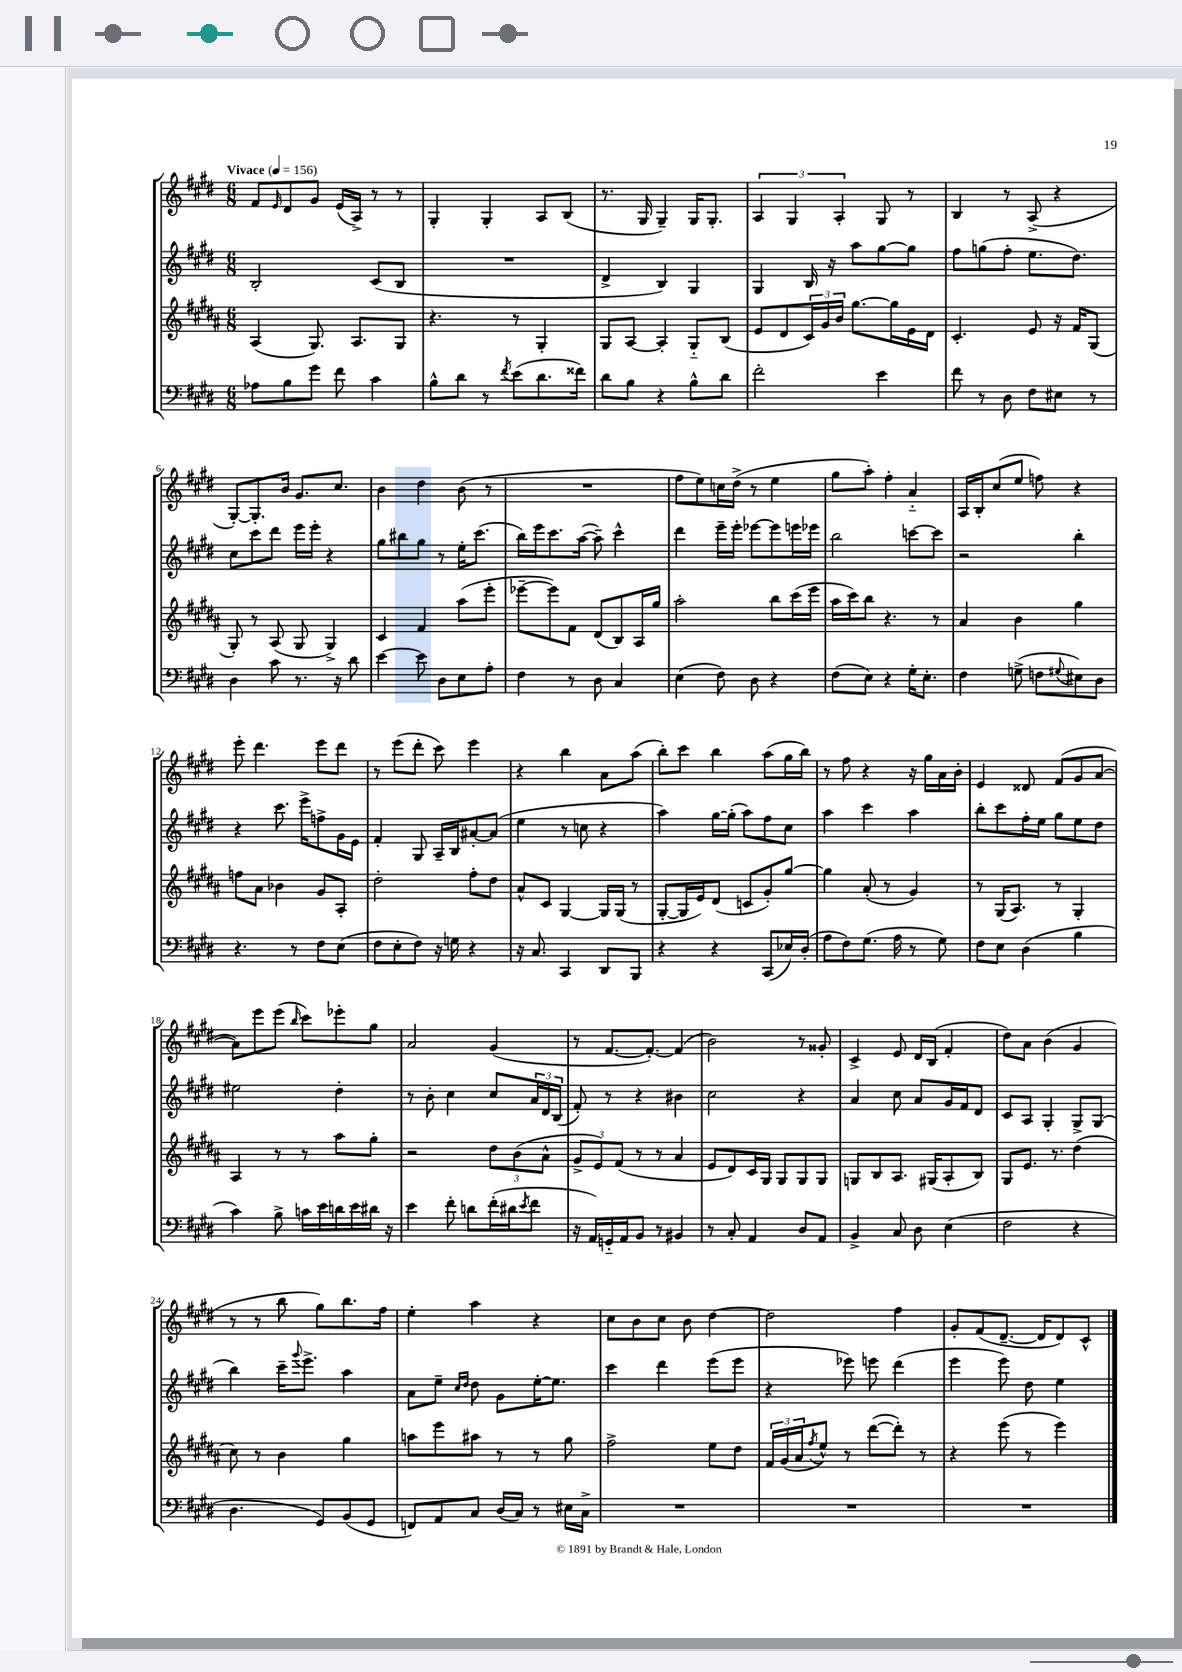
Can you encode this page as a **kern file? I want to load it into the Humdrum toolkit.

**kern	**kern	**kern	**kern
*staff4	*staff3	*staff2	*staff1
*clefF4	*clefG2	*clefG2	*clefG2
*k[f#c#g#d#]	*k[f#c#g#d#a#]	*k[f#c#g#d#]	*k[f#c#g#d#]
*M6/8	*M6/8	*M6/8	*M6/8
*MM156	*MM156	*MM156	*MM156
8A-	(4A#	2B'	8f#
.	.	.	16qqe
8B	.	.	8d#
8g#	8.G#)	.	8g#
8f#	.	.	(16e
.	8.A#	.	16A^)
4c#	.	(8c#	8r
.	8G#	8B	8r
=	=	=	=
8B^^	4.r	2.r	4G#'
8d#	.	.	.
8r	.	.	4G#'
8qf#	.	.	.
(8e	8r	.	.
8.d#	4G#'	.	8A
.	.	.	(8B
16f##)	.	.	.
=	=	=	=
8d#	8G#	4d#^	8.r
8B	[8A#	.	.
.	.	.	16G#
4r	4A#']	4B)	4G#~)
8B^^	8G#'~	4G#	16G#
.	.	.	8.G#'
8d#	(8B	.	.
=	=	=	=
2f#'	8e	4G#	6A
.	8d#	.	.
.	.	.	6G#
.	24c#)	16B	.
.	24g#	.	.
.	.	16r	.
.	24b	.	6A'
.	[8.gg#	8aa	.
4e	.	[8gg#	8G#
.	16gg#]	.	.
.	16e	8gg#]	8r
.	16d#	.	.
=	=	=	=
8f#	4.c#'	8ff#	4B
8r	.	(8gg	.
8D#	.	8ff#'	8r
8F#	8e	8.ee	(8A^
8E#	16r	.	4r
.	16f#	8.dd#)	.
8r	(8G#	.	.
=	=	=	=
4D#	8G#')	8cc#	[8G#')
.	8r	8ccc#	8.G#']
8c#	(8A#	8ddd#	.
.	.	.	16b
8.r	8G#	16eee	8.g#
.	.	16eee'	.
.	4G#^)	4r	.
16r	.	.	8.cc#
8d#	.	.	.
=	=	=	=
[4e	4c#	8gg#	4b
.	.	8bb#	.
8e]	4f#	8gg#	4dd#
8D#	.	8r	.
8E	(8aa#	16ee'	(8b
.	.	(8.ccc#	.
8A'	8eee'	.	8r
=	=	=	=
4F#	[8eee-~	16bb)	2.r
.	.	16eee	.
.	8eee-])	8.ccc#	.
8r	8f#	.	.
.	.	([16aa	.
8D#	(8d#	8aa~])	.
4C#	8B)	4ccc#^^	.
.	16A#	.	.
.	16gg#	.	.
=	=	=	=
(4E	2aa#'	4ddd#	8ff#
.	.	.	8ee)
8F#)	.	16eee~	16cc
.	.	16eee'	(16dd#^
8D#	.	[8eee-	8r
4r	8bb	8eee-]	4ee
.	(16ccc#	16eee	.
.	16eee	16eee-	.
=	=	=	=
(8F#	16aa#	2bb	8gg#
.	16ccc#)	.	.
8E)	8bb	.	8aa')
4r	4.r	.	4ff#'
16G#'	.	[8ccc	4a'~
8.E'	.	.	.
.	8r	8ccc]	.
=	=	=	=
4F#	4a#	2r	16A
.	.	.	16B'
.	.	.	(8cc#
(8G^	4b	.	8ee
8F	.	.	8ff)
8qqG#	.	.	.
8E#)	4gg#	4bb'	4r
8D#	.	.	.
=	=	=	=
4.r	8ff	4r	8eee'
.	8a#	.	4.ddd#
.	4b-	8.ccc#	.
8r	.	.	.
.	.	16eee^	.
8F#	8g#	8ff^	8eee
(8E	8A#'	16g#	8ddd#
.	.	16e	.
=	=	=	=
8F#	2dd#'	4f#'	8r
8E'	.	.	(8eee
8F#)	.	8G#	8ddd#'
16r	.	16A~	8ccc#)
16G	.	16B	.
4r	8ff#'	[8a#'	4eee
.	8dd#	(8a#]	.
=	=	=	=
16r	8a#^^	4ee	4r
8.C#	.	.	.
.	8c#	.	.
4CC#	[4G#	8r	4bb
.	.	8cc	.
8DD#	16G#]	4r	8a
.	(16G#	.	.
8BBB	8r	.	(8aa
=	=	=	=
4r	[8G#'	4aa)	8bb')
.	16G#]	.	8ccc#
.	16e)	.	.
4r	(8d#	[16gg#	4bb
.	.	(16gg#']	.
.	8c	8aa)	.
(8CC#	8g#')	8ff#	(8aa
16E-)	[8gg#	8cc#	16gg#
(16D#'	.	.	16bb)
=	=	=	=
8A	4gg#]	4aa	8r
8F#)	.	.	8ff#
(8.G#	(8a#'	4ccc#	4r
.	8r	.	.
16A	.	.	.
8r	4g#)	4aa	16r
.	.	.	16gg#
8G#)	.	.	16a
.	.	.	16b'
=	=	=	=
8F#	8r	8bb'	4e
8E	(16G#	8ccc#	.
.	8.A#)	.	.
(4D#	.	16ff#'	8d##
.	.	16ee	.
.	8r	8gg#	(8f#
4B	4G#'	8ee	8g#
.	.	8dd#	[8a
=	=	=	=
4c#)	4A#	2ee#	8a])
.	.	.	8eee
8B^	8r	.	(8eee
.	.	.	16qqbb
16c	8r	.	8ccc#)
16e	.	.	.
16d	8aa#	4dd#'	8eee-'
16e	.	.	.
16d#	8gg#'	.	8gg#
16r	.	.	.
=	=	=	=
4e	2r	8r	2a
.	.	8b'	.
8f#'	.	4cc#	.
8d	.	.	.
(16f#'	12dd#	8cc#	(4g#
16d#	.	.	.
.	(12b	.	.
8qe	.	.	.
8f#	.	24a	.
.	12a#^^	24d#	.
.	.	(24B	.
=	=	=	=
16r	12g#^	8f#')	8r
16AA)	.	.	.
.	12e)	.	.
16GG'~	.	8r	[8.f#
.	(12f#	.	.
16AA	.	.	.
8BB	8r	4r	.
.	.	.	8.f#'_)
8r	8r	.	.
4BB#	4a#	4b#	(4f#]
=	=	=	=
8r	8e	2cc#	2b)
8C#'	8d#)	.	.
4AA	16c#	.	.
.	16G#	.	.
.	8G#	.	.
8D#	8G#	4r	8r
8AA	8G#	.	8g##'
=	=	=	=
4BB^	8G	4a	4c#^
.	8B	.	.
8C#	8.A#	8cc#	8e
8D#	.	8a	16d#
.	(16G#	.	(16B
(4E	8A#'	16g#	4f#'
.	.	16f#	.
.	8B)	8d#	.
=	=	=	=
2F#	8G#	8c#	8dd#)
.	8.e	8A	8a
.	.	4G#'	(4b
.	8.r	.	.
4r	(4dd#	8G#^	4g#
.	.	(8G#	.
=	=	=	=
4.D#	8cc#)	4bb)	8r
.	8r	.	8r
.	4b	16ccc#~	8bb
.	.	8qqggg#	.
.	.	8.eee^	.
8GG#)	.	.	8gg#)
(8BB	4gg#	4aa	8.bb
8GG#	.	.	.
.	.	.	16ff#
=	=	=	=
8FF)	8aa	8a	4ee'
8AA	8eee	8ee~	.
.	.	16qqcc#	.
.	.	16qqdd#	.
8C#	8aa#	8dd#	4aa
(16D#	8r	8g#	.
16C#)	.	.	.
8r	8r	[16ee'	4r
.	.	8.ee]	.
16E#	8gg#	.	.
16C#^	.	.	.
=	=	=	=
2.r	2ff#^	4ccc#	8cc#
.	.	.	8b
.	.	4ddd#	8cc#
.	.	.	8b
.	8ee	(8eee	[4dd#
.	8dd#	8eee	.
=	=	=	=
2.r	24f#	4r	2dd#]
.	(24g#	.	.
.	24a#	.	.
.	8qff#	.	.
.	8ee^^)	.	.
.	8r	8eee-)	.
.	([8ddd#	8eee	.
.	8ddd#'])	(4ddd#	4ff#
.	8r	.	.
=	=	=	=
2.r	4r	4eee	8g#'
.	.	.	(8f#
.	(8eee	8eee)	[8.d#~
.	8r	8dd#	.
.	.	.	16d#]
.	4eee)	4ee	8d#)
.	.	.	8c#^^
==	==	==	==
*-	*-	*-	*-
